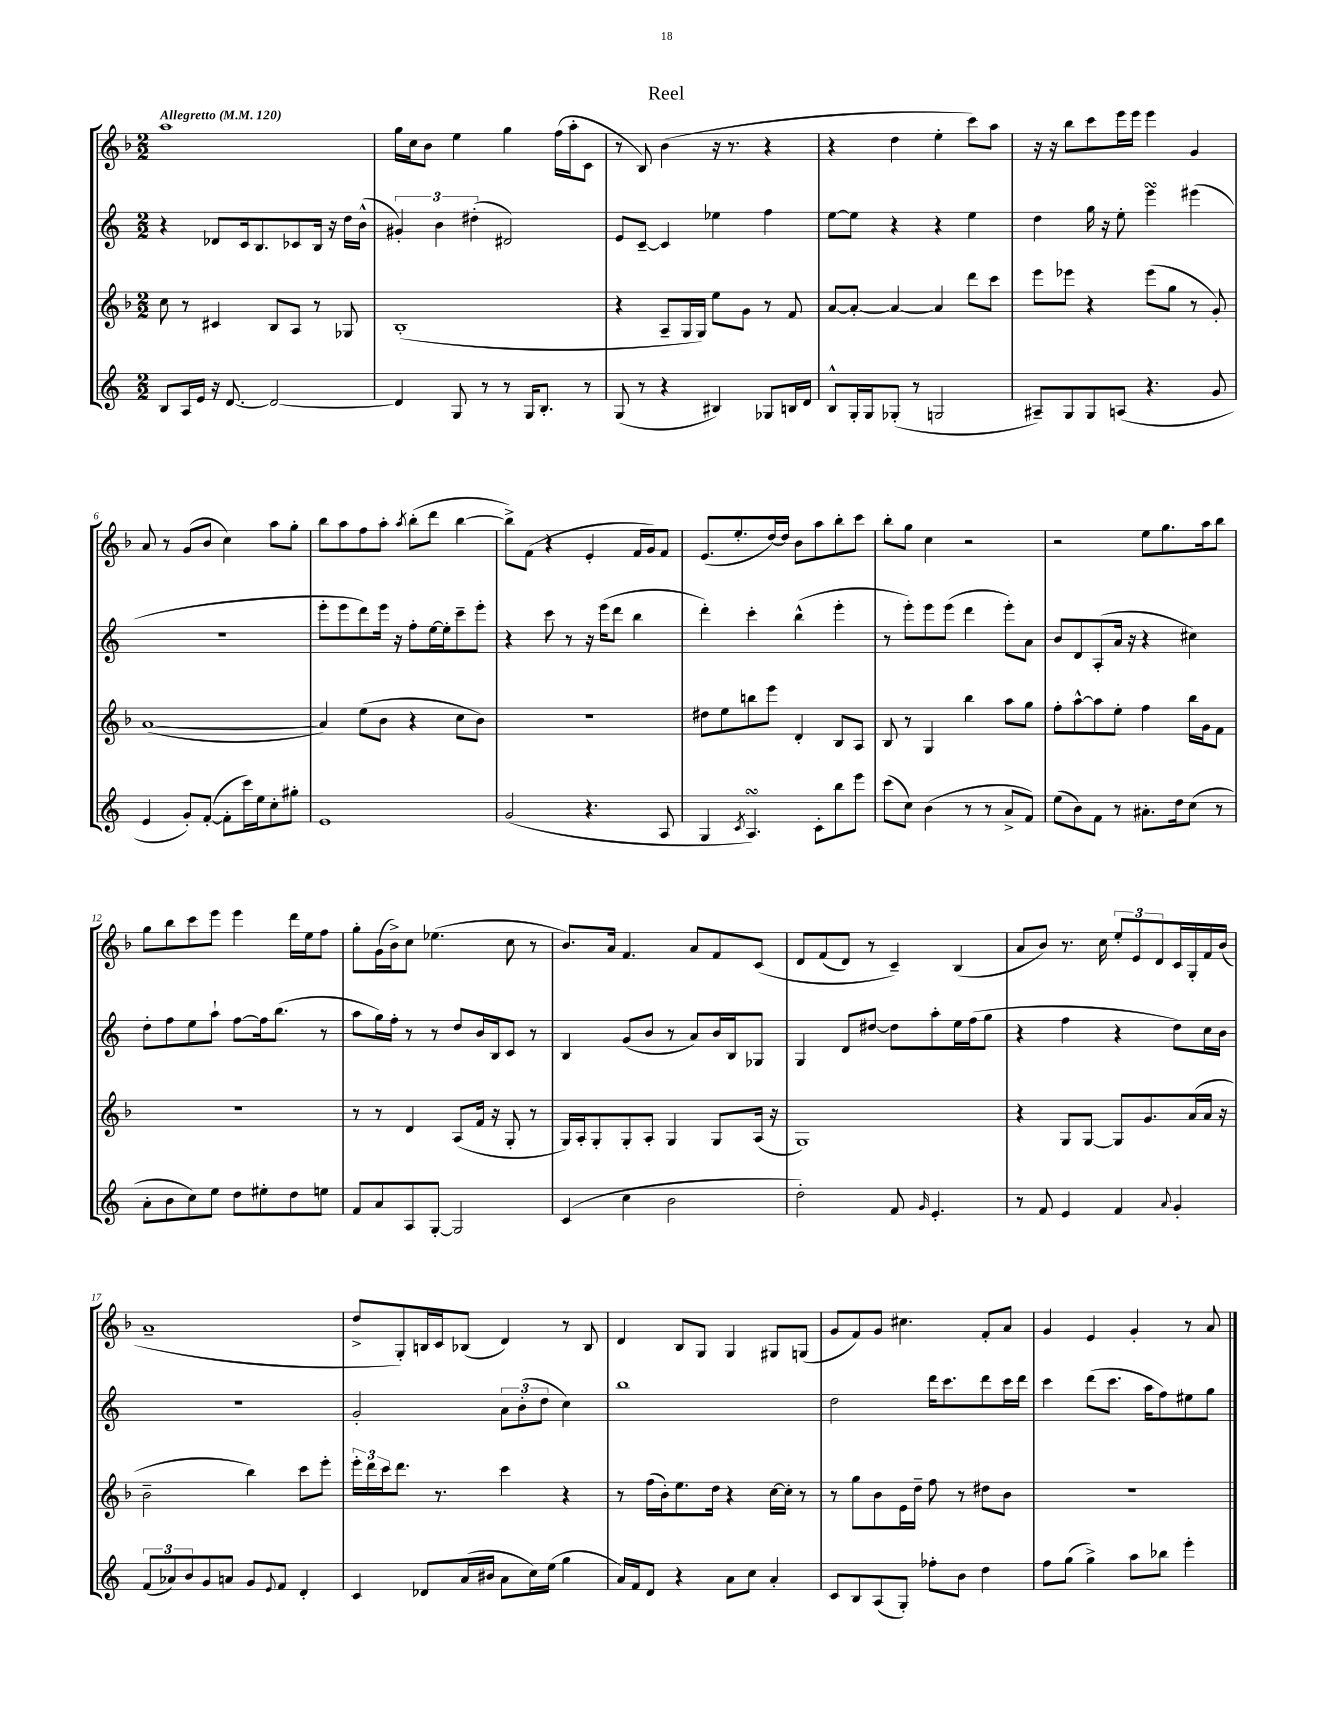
\header { title = "Reel" }
<<
\new StaffGroup <<
\new Staff = "s0" {
    \clef treble \key f \major \numericTimeSignature \time 2/2 \tempo "Allegretto" 4 = 120
    a''1 |
    g''16 c''16 bes'8 e''4 g''4 f''16( a''16-. c'8 |
    r8 bes8) bes'4( r16 r8. r4 |
    r4 d''4 e''4-. c'''8) a''8 |
    r16 r16 bes''8 c'''8 e'''16 e'''16 e'''4 g'4 |
    a'8 r8 g'8( bes'8 c''4) a''8 g''8-. |
    bes''8 a''8 f''8 a''8-. \acciaccatura { a''8 } bes''8-.( d'''8 bes''4~ |
    bes''8->) f'8( r4 e'4-. f'16 g'16) f'8 |
    e'8.( e''8.-. d''16~) d''16 bes'8 a''8 bes''8-. c'''8 |
    bes''8-. g''8 c''4 r2 |
    r2 e''8 g''8. a''16 bes''8 |
    g''8 bes''8 c'''8 e'''8 e'''4 d'''16 e''16 f''8 |
    g''8-. g'16( bes'16->) c''8 ees''4.( c''8 r8 |
    bes'8.) a'16 f'4. a'8 f'8 c'8\( |
    d'8 f'8( d'8) r8 c'4--\) bes4( |
    a'8 bes'8) r8. c''16 \tuplet 3/2 { e''8-. e'8 d'8 } c'16 g16-. f'16 bes'16( |
    a'1-- |
    d''8-> g8-.) b16 c'16 bes8( d'4) r8 bes8 |
    d'4 bes8 g8 g4 gis8 g8( |
    g'8 f'8) g'8 cis''4. f'8-. a'8 |
    g'4 e'4 g'4-. r8 a'8 \bar "|." |
}
\new Staff = "s1" {
    \clef treble \key c \major \numericTimeSignature \time 2/2
    r4 des'8 c'16 b8. ces'8 b16 r16 d''16 b'16-^( |
    \tuplet 3/2 { gis'4-.) b'4 dis''4-.( } dis'2) |
    e'8 c'8~-- c'4 ees''4 f''4 |
    e''8~ e''8 r4 r4 e''4 |
    d''4 g''16 r16 e''8-. e'''4\turn eis'''4( |
    R1 |
    e'''8-. e'''8 d'''8) e'''16 r16 f''8-. e''16~ e''16-. c'''8-- e'''8-. |
    r4 c'''8 r8 r16 e'''16( d'''8 b''4 |
    d'''4-.) c'''4-. b''4-^( e'''4-. |
    r8 e'''8-.) e'''8 e'''8( d'''4 e'''8-.) a'8 |
    b'8 d'8 a8-.( a'16 r16 r4 cis''4) |
    d''8-. f''8 e''8 a''8-! f''8~ f''16 b''8.( r8 |
    a''8 g''16) f''16-. r8 r8 d''8 b'16 b16 c'8 r8 |
    b4 g'8( b'8 r8 a'8) b'16 b16 ges8 |
    g4 d'8 dis''8~ dis''8 a''8-. e''16 f''16( g''8 |
    r4 f''4 r4 d''8) c''16 b'16 |
    R1 |
    g'2-. \tuplet 3/2 { a'8 b'8-.( d''8 } c''4) |
    b''1 |
    d''2 d'''16 c'''8. d'''8 c'''16 d'''16 |
    c'''4 d'''8( c'''8. a''16 f''8) eis''8 g''8 \bar "|." |
}
\new Staff = "s2" {
    \clef treble \key f \major \numericTimeSignature \time 2/2
    c''8 r8 cis'4 bes8 a8 r8 ges8 |
    bes1-.( |
    r4 a8-- g16 g16) e''8 g'8 r8 f'8 |
    a'8~ a'8~-. a'4~ a'4 d'''8 c'''8 |
    e'''8 ees'''8 r4 ees'''8( g''8 r8 g'8-.) |
    a'1~( |
    a'4) e''8( bes'8 r4 c''8 bes'8) |
    R1 |
    dis''8 e''8 b''8 e'''8 d'4-. bes8 a8 |
    bes8 r8 g4 bes''4 a''8 g''8 |
    f''8-. a''8~-^ a''8 e''8-. f''4 bes''16 g'16 f'8 |
    R1 |
    r8 r8 d'4 a8( f'16 r16 g8-. r8 |
    g16) a16-. g8-. g8-. a8-. g4 g8 a16( r16 |
    g1) |
    r4 g8 g8~ g8 g'8. a'16( a'16 r16 |
    bes'2-- bes''4) c'''8 e'''8-. |
    \tuplet 3/2 { e'''16-. d'''16 c'''16 } d'''8. r8. c'''4 r4 |
    r8 f''16( bes'16-.) e''8. d''16 r4 c''16~ c''16-. r8 |
    r8 g''8 bes'8 e'16 d''16-- f''8 r8 dis''8 bes'8 |
    R1 \bar "|." |
}
\new Staff = "s3" {
    \clef treble \key c \major \numericTimeSignature \time 2/2
    b8 a16 e'16 r16 d'8.~ d'2~ |
    d'4 g8 r8 r8 g16 b8.-. r8 |
    g8( r8 r4 bis4) ges8 b16 d'16 |
    b8-^ g16-. g16 ges8-.( r8 g2 |
    ais8--) g8 g8 a8( r4. g'8 |
    e'4 g'8-.) f'8~-.( f'8-. c'''16) e''16 c''8-. gis''8-. |
    e'1 |
    g'2( r4. a8 |
    g4 \acciaccatura { c'8 } a4.\turn) c'8-. b''8 e'''8 |
    c'''8( c''8) b'4( r8 r8 a'8-> f'8) |
    e''8( b'8) f'8 r8 ais'8.-. d''16 c''8( r8 |
    a'8-. b'8 c''8) e''8 d''8 eis''8-. d''8 e''8 |
    f'8 a'8 a8 g8~-. g2 |
    c'4( c''4 b'2 |
    d''2-.) f'8 \grace { g'16 } e'4.-. |
    r8 f'8 e'4 f'4 \appoggiatura { a'8 } g'4-. |
    \tuplet 3/2 { f'8( aes'8) b'8 } g'8 a'8 g'8 \appoggiatura { e'8 } f'8 d'4-. |
    c'4 des'8 a'16( bis'16 a'8 c''16) e''16( g''4 |
    a'16) f'16 d'8 r4 a'8 c''8 a'4-. |
    c'8 b8 a8( g8-.) fes''8-. b'8 d''4 |
    f''8 g''8( g''4->) a''8 bes''8 e'''4-. \bar "|." |
}
>>
>>
